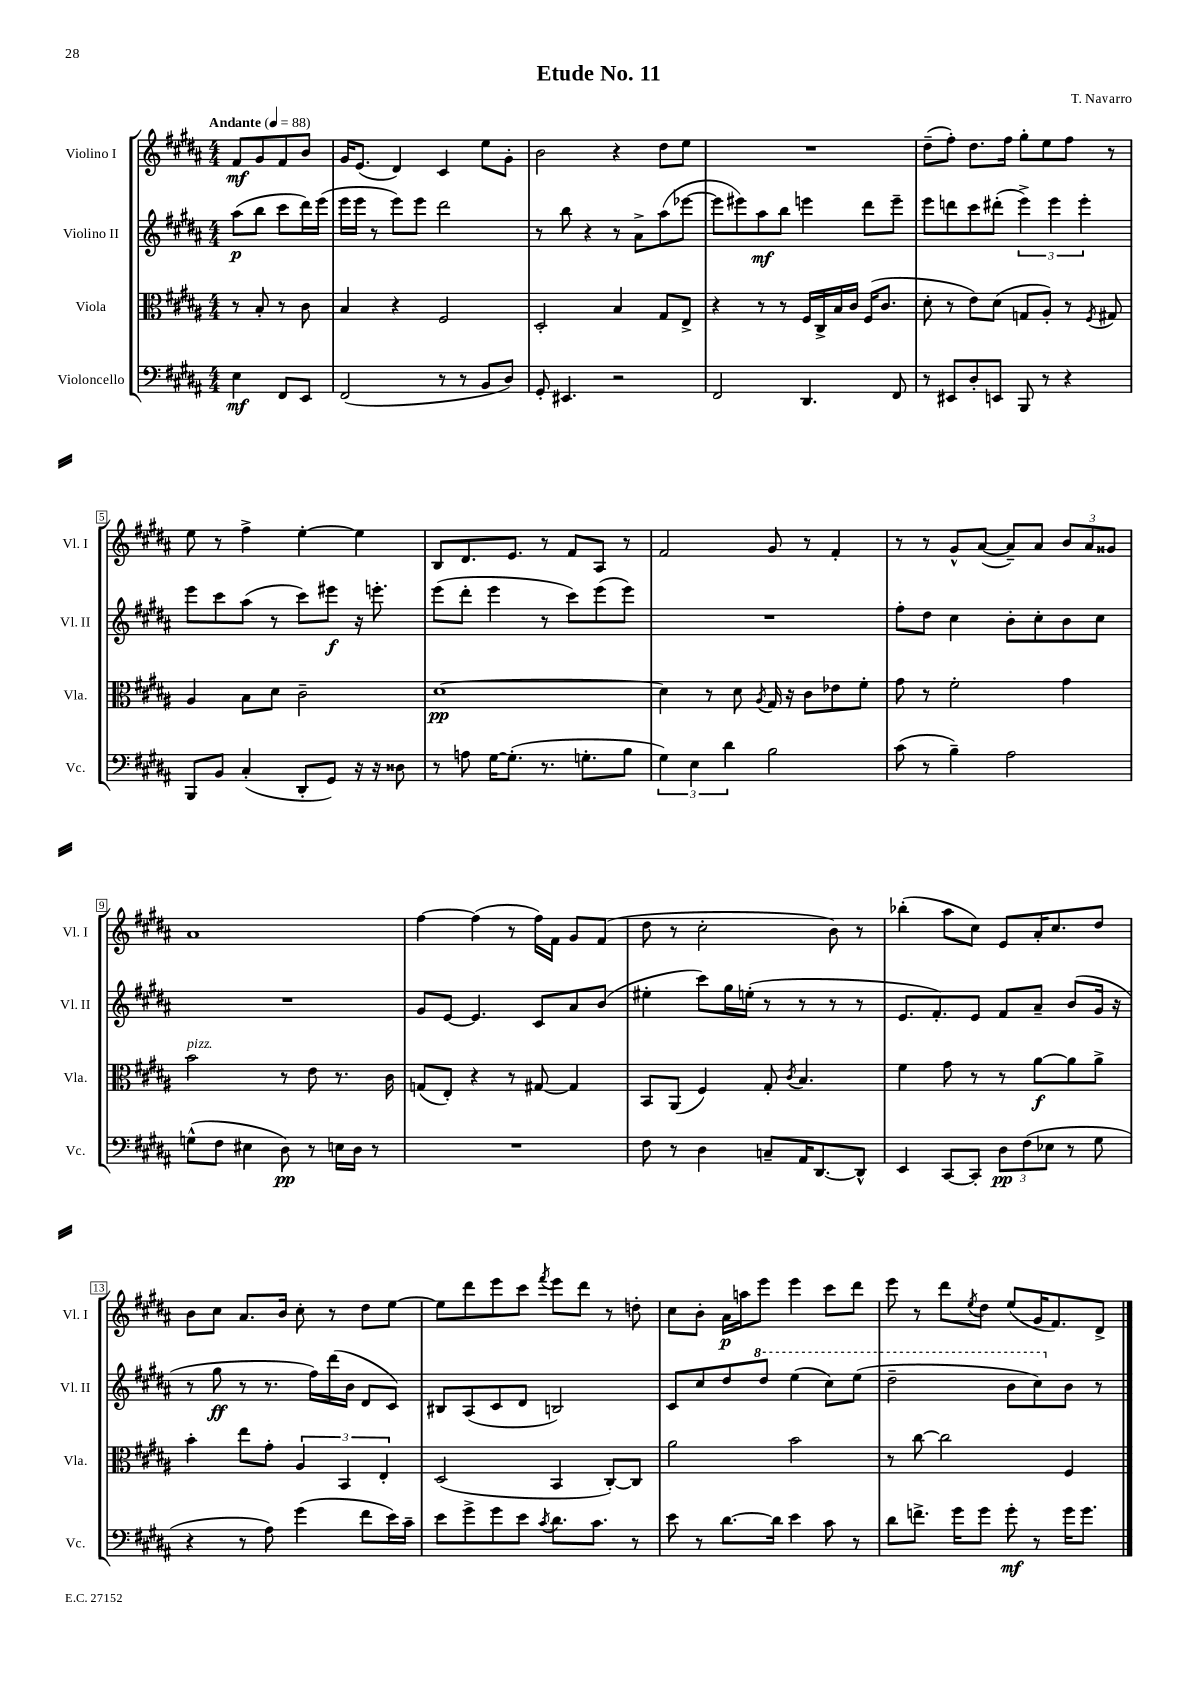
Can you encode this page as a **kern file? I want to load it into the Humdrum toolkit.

**kern	**kern	**kern	**kern
*staff4	*staff3	*staff2	*staff1
*clefF4	*clefC3	*clefG2	*clefG2
*k[f#c#g#d#a#]	*k[f#c#g#d#a#]	*k[f#c#g#d#a#]	*k[f#c#g#d#a#]
*M4/4	*M4/4	*M4/4	*M4/4
*MM88	*MM88	*MM88	*MM88
4E	8r	(8aa#	8f#
.	8B'	8bb	8g#
8FF#	8r	8ccc#	8f#
8EE	8c#	16ddd#)	8b
.	.	(16eee	.
=	=	=	=
(2FF#	4B	16eee	16g#
.	.	16eee	(8.e
.	.	8r	.
.	4r	8eee)	4d#)
.	.	8eee	.
8r	2F#	2ddd#	4c#
8r	.	.	.
8BB	.	.	8ee
8D#)	.	.	8g#'
=	=	=	=
8GG#'	2D#'	8r	2b
4.EE#	.	8bb	.
.	.	4r	.
2r	4B	8r	4r
.	.	8a#^	.
.	8G#	(8aa#	8dd#
.	8E^	[8eee-	8ee
=	=	=	=
2FF#	4r	8eee-]	1r
.	.	8eee#)	.
.	8r	8aa#	.
.	8r	8bb	.
4.DD#	16F#	4eee	.
.	16C#^	.	.
.	16B	.	.
.	16c#	.	.
.	(16F#	8ddd#	.
.	8.c#	.	.
8FF#	.	8eee~	.
=	=	=	=
8r	8d#'	8eee	(8dd#~
8EE#	8r	8ddd	8ff#')
8D#'	8e)	8ccc#	8.dd#
8EE	(8d#	(8ddd#'	.
.	.	.	16ff#
8BBB	8G	6eee^)	8gg#'
8r	8A#')	.	8ee
.	.	6eee	.
4r	8r	.	8ff#
.	.	6eee'	.
.	8qF#	.	.
.	8G#	.	8r
=	=	=	=
8BBB	4A#	8eee	8ee
8BB	.	8ccc#	8r
(4C#'	8B	(8aa#	4ff#^
.	8d#	8r	.
8DD#'	2c#~	8ccc#)	[4ee'
8GG#)	.	8eee#	.
16r	.	16r	4ee]
16r	.	8.eee'	.
8D##	.	.	.
=	=	=	=
8r	[1d#	(8eee	8B
8A	.	8ddd#'	8.d#
[16G#	.	4eee	.
(8.G#']	.	.	8.e
8.r	.	8r	8r
.	.	8ccc#)	8f#
8.G'	.	.	.
.	.	(8eee	8A#
8B	.	8eee)	8r
=	=	=	=
6G#)	4d#]	1r	2f#
6E	.	.	.
.	8r	.	.
6d#	.	.	.
.	8d#	.	.
.	8qA#	.	.
2B	16G#	.	8g#
.	16r	.	.
.	8c#	.	8r
.	8e-	.	4f#'
.	8f#'	.	.
=	=	=	=
(8c#	8g#	8ff#'	8r
8r	8r	8dd#	8r
4B~)	2f#'	4cc#	8g#^^
.	.	.	([8a#
2A#	.	8b'	8a#~])
.	.	8cc#'	8a#
.	4g#	8b	12b
.	.	.	12a#
.	.	8cc#	.
.	.	.	12g##
=	=	=	=
(8G^^	2b	1r	1a#
8F#	.	.	.
4E#	.	.	.
8D#)	8r	.	.
8r	8e	.	.
16E	8.r	.	.
16D#	.	.	.
8r	.	.	.
.	16c#	.	.
=	=	=	=
1r	(8G	8g#	[4ff#
.	8E')	[8e	.
.	4r	4.e]	(4ff#]
.	8r	.	8r
.	[8G#	8c#	16ff#)
.	.	.	16f#
.	4G#]	8a#	8g#
.	.	(8b	(8f#
=	=	=	=
8F#	8BB	4ee#'	8dd#
8r	(8AA#	.	8r
4D#	4F#)	8ccc#)	2cc#'
.	.	16gg#	.
.	.	(16ee'	.
8C~	8G#'	8r	.
.	8qc#	.	.
16AA#	4.B	8r	.
[8.DD#	.	.	.
.	.	8r	8b)
8DD#^^]	.	8r	8r
=	=	=	=
4EE	4f#	8.e	(4bb-'
.	.	8.f#')	.
[8CC#	8g#	.	8aa#
8CC#']	8r	8e	8cc#)
12D#	8r	8f#	8e
(12F#	.	.	.
.	[8a#	8a#~	16a#'
12E-	.	.	.
.	.	.	8.cc#
8r	8a#]	(8b	.
8G#	8a#^	16g#	8dd#
.	.	16r	.
=	=	=	=
4r	4b'	8r	8b
.	.	8gg#	8cc#
8r	8ee	8r	8.a#
8A#)	8g#'	8.r	.
.	.	.	16b
(4g#	6A#	.	8cc#'
.	.	16ff#)	.
.	.	(16ddd#	8r
.	6BB	.	.
.	.	16b	.
8f#	.	8d#	8dd#
.	6E'	.	.
16e)	.	8c#)	[8ee
16c#~	.	.	.
=	=	=	=
8e	(2D#	8B#	8ee]
8g#^	.	(8A#	8ddd#
8g#	.	8c#	8eee
8e	.	8d#	8ccc#
8qc#	.	.	8qfff#
8.d#	4BB	2B)	8eee
.	.	.	8ddd#
8.c#	.	.	.
.	[8C#')	.	8r
8r	8C#]	.	8dd'
=	=	=	=
8e	2a#	8c#	8cc#
8r	.	8cc#	8b'
[8.d#	.	8dd#	16a#
.	.	.	16aa
.	.	8ddd#	8eee
16d#]	.	.	.
4e	2b	(4eee	4eee
8c#	.	8ccc#)	8ccc#
8r	.	(8eee	8ddd#
=	=	=	=
8d#	8r	2ddd#~	8eee
8.f^	[8cc#	.	8r
.	2cc#]	.	8ddd#
16g#	.	.	.
.	.	.	8qee
8g#	.	.	8dd#
8g#'	.	8bb	(8ee
8r	.	8ccc#)	16g#
.	.	.	8.f#)
16g#	4F#	8b	.
8.g#	.	.	.
.	.	8r	8d#^
==	==	==	==
*-	*-	*-	*-
